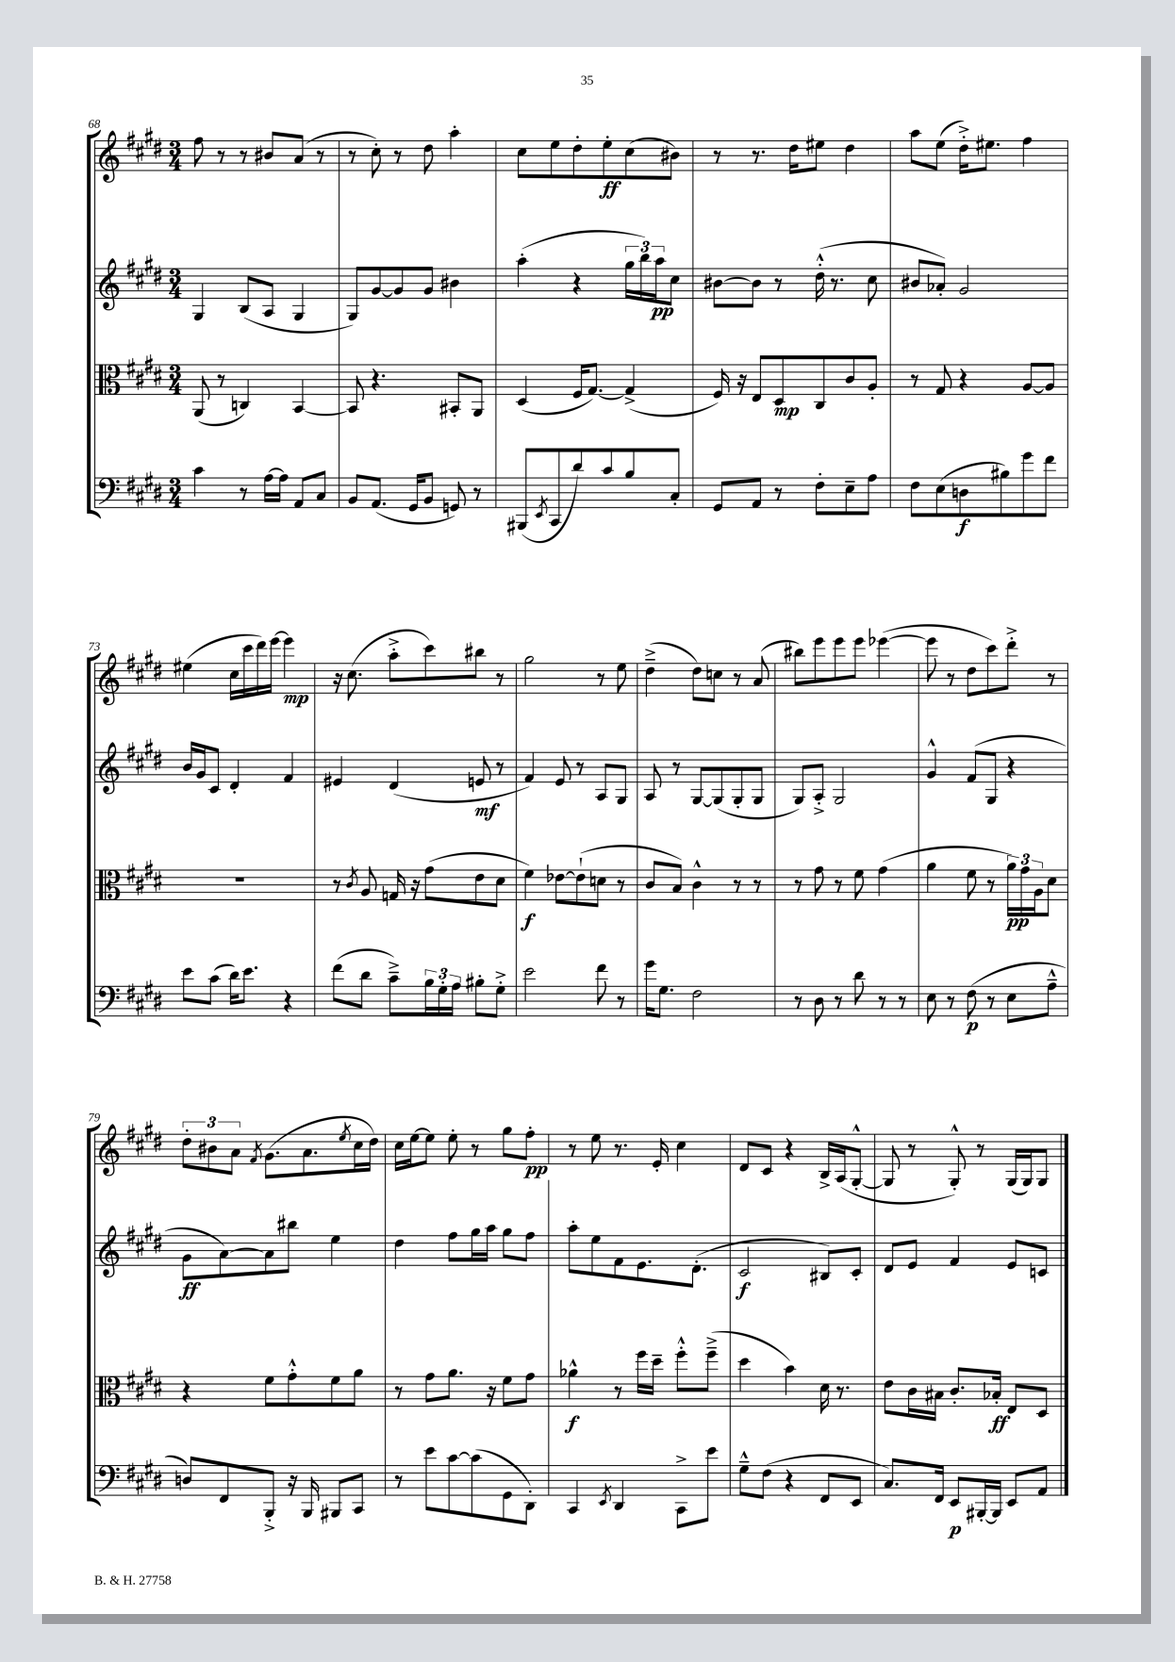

**kern	**dynam	**kern	**dynam	**kern	**dynam	**kern	**dynam
*part4	*part4	*part3	*part3	*part2	*part2	*part1	*part1
*staff4	*staff4	*staff3	*staff3	*staff2	*staff2	*staff1	*staff1
*clefF4	*	*clefC3	*	*clefG2	*	*clefG2	*
*k[f#c#g#d#]	*	*k[f#c#g#d#]	*	*k[f#c#g#d#]	*	*k[f#c#g#d#]	*
*M3/4	*	*M3/4	*	*M3/4	*	*M3/4	*
=68	=68	=68	=68	=68	=68	=68	=68
4c#\	.	(8AA/	.	4G#/	.	8ff#\	.
.	.	8r	.	.	.	8r	.
8r	.	4Cn/)	.	(8B/L	.	8r	.
[16A\LL	.	.	.	8A/J	.	8b#X/L	.
16A\JJ]	.	.	.	.	.	.	.
8AA/L	.	[4BB/	.	4G#/	.	(8a/J	.
8C#/J	.	.	.	.	.	8r	.
=69	=69	=69	=69	=69	=69	=69	=69
8BB/L	.	8BB/]	.	8G#/L)	.	8r	.
(8.AA/J	.	4.r	.	[8g#/	.	8cc#'\)	.
.	.	.	.	8g#/]	.	8r	.
16GG#/KL	.	.	.	.	.	.	.
8BB/J	.	.	.	8g#/J	.	8dd#\	.
8GGn/)	.	8BB#X'/L	.	4b#X\	.	4aa'\	.
8r	.	8AA/J	.	.	.	.	.
=70	=70	=70	=70	=70	=70	=70	=70
(8BBB#X/L	.	(4D#/	.	(4aa'\	.	8cc#\L	.
8qEE/	.	.	.	.	.	.	.
8CC#/	.	.	.	.	.	8ee\	.
8d#/)	.	16F#/KL	.	4r	.	8dd#'\	.
.	.	[8.G#/J)	.	.	.	.	.
8c#/	.	.	.	.	.	8ee'\	ff
8B/	.	(4G#^/]	.	24gg#\LL	.	(8cc#\	.
.	.	.	.	24bb\)	.	.	.
.	.	.	.	24aa\J	pp	.	.
8C#'/J	.	.	.	8cc#\J	.	8b#X\J)	.
=71	=71	=71	=71	=71	=71	=71	=71
8GG#/L	.	16F#/)	.	[8b#X\L	.	8r	.
.	.	16r	.	.	.	.	.
8AA/J	.	8E/L	.	8b#\J]	.	8.r	.
8r	.	8D#/	mp	8r	.	.	.
.	.	.	.	.	.	16dd#\KL	.
8F#'\L	.	8C#/	.	(16dd#'^^\	.	8ee#X\J	.
.	.	.	.	8.r	.	.	.
8E~\	.	8c#/	.	.	.	4dd#\	.
8A\J	.	8A'/J	.	8cc#\	.	.	.
=72	=72	=72	=72	=72	=72	=72	=72
8F#\L	.	8r	.	8b#X/L	.	8aa\L	.
(8E\	.	8G#/	.	8a-X'/J)	.	(8ee\J	.
8Dn\	f	4r	.	2g#/	.	16dd#'^\KL)	.
.	.	.	.	.	.	8.ee#X\J	.
8B#X\)	.	.	.	.	.	.	.
8g#\	.	[8A/L	.	.	.	4ff#\	.
8f#\J	.	8A/J]	.	.	.	.	.
!!LO:LB:g=z
=73	=73	=73	=73	=73	=73	=73	=73
8e\L	.	2.r	.	16b/LL	.	(4ee#X\	.
.	.	.	.	16g#/J	.	.	.
(8c#\J	.	.	.	8c#/J	.	.	.
16d#\KL)	.	.	.	4d#'/	.	16cc#\LL	.
8.e\J	.	.	.	.	.	16ccc#\	.
.	.	.	.	.	.	16ddd#\)	.
.	.	.	.	.	.	[16eee\JJ	.
4r	.	.	.	4f#/	.	4eee\]	mp
=74	=74	=74	=74	=74	=74	=74	=74
(8f#\L	.	8r	.	4e#X/	.	16r	.
.	.	.	.	.	.	(8.cc#\	.
.	.	8qc#/	.	.	.	.	.
8d#\J	.	8A/	.	.	.	.	.
8c#~^\L)	.	16Gn/	.	(4d#/	.	8aa'^\L	.
.	.	16r	.	.	.	.	.
24B\L	.	(8g#\L	.	.	.	8ccc#\)	.
24G#'\	.	.	.	.	.	.	.
24A\JJ	.	.	.	.	.	.	.
8B#X'\L	.	8e\	.	8en/	mf	8bb#X\J	.
8G#'^\J	.	8d#\J	.	8r	.	8r	.
=75	=75	=75	=75	=75	=75	=75	=75
2e\	.	4f#\)	f	4f#/)	.	2gg#\	.
.	.	[8e-X\L	.	8e/	.	.	.
.	.	(8e-`\]	.	8r	.	.	.
8f#\	.	8dn\J	.	8A/L	.	8r	.
8r	.	8r	.	8G#/J	.	8ee\	.
=76	=76	=76	=76	=76	=76	=76	=76
16g#\KL	.	8c#/L	.	8A/	.	(4dd#~^\	.
8.G#\J	.	.	.	.	.	.	.
.	.	8B/J)	.	8r	.	.	.
2F#\	.	4c#^^\	.	[8G#/L	.	8dd#\L)	.
.	.	.	.	(8G#/]	.	8ccn\J	.
.	.	8r	.	8G#'/	.	8r	.
.	.	8r	.	8G#/J	.	(8a/	.
=77	=77	=77	=77	=77	=77	=77	=77
8r	.	8r	.	8G#/L)	.	8bb#X\L)	.
8D#\	.	8g#\	.	8A'^/J	.	8eee\	.
8r	.	8r	.	2G#/	.	8eee\	.
8d#\	.	8f#\	.	.	.	8eee\J	.
8r	.	(4g#\	.	.	.	([4eee-X\	.
8r	.	.	.	.	.	.	.
=78	=78	=78	=78	=78	=78	=78	=78
8E\	.	4a\	.	4g#^^/	.	8eee-\]	.
8r	.	.	.	.	.	8r	.
(8F#\	p	8f#\	.	(8f#/L	.	8dd#\L	.
8r	.	8r	.	8G#/J	.	8ccc#\)	.
8E\L	.	24a\LL)	pp	4r	.	8ddd#'^\J	.
.	.	24g#\	.	.	.	.	.
.	.	24A\J	.	.	.	.	.
8A~^^\J	.	8d#\J	.	.	.	8r	.
!!LO:LB:g=z
=79	=79	=79	=79	=79	=79	=79	=79
8Dn/L)	.	4r	.	8g#\L	ff	12dd#'\L	.
.	.	.	.	.	.	12b#X\	.
8FF#/	.	.	.	[8a\)	.	.	.
.	.	.	.	.	.	12a\J	.
.	.	.	.	.	.	8qf#/	.
8BBB'^/J	.	8f#\L	.	8a\]	.	(8.g#\L	.
16r	.	8g#'^^\	.	8bb#X\J	.	.	.
16BBB/	.	.	.	.	.	8.a\	.
8BBB#X/L	.	8f#\	.	4ee\	.	.	.
.	.	.	.	.	.	8qee/	.
8CC#/J	.	8a\J	.	.	.	16cc#\L	.
.	.	.	.	.	.	16dd#\JJ)	.
=80	=80	=80	=80	=80	=80	=80	=80
8r	.	8r	.	4dd#\	.	16cc#\LL	.
.	.	.	.	.	.	[16ee\J	.
8e\L	.	8g#\L	.	.	.	8ee\J]	.
[8c#\	.	8.a\J	.	8ff#\L	.	8ee'\	.
(8c#\]	.	.	.	16gg#\L	.	8r	.
.	.	16r	.	16aa\JJ	.	.	.
8GG#\	.	8f#\L	.	8gg#\L	.	8gg#\L	.
8DD#'\J)	.	8g#\J	.	8ff#\J	.	8ff#'\J	pp
=81	=81	=81	=81	=81	=81	=81	=81
4CC#/	.	4a-X^^\	f	8aa'\L	.	8r	.
.	.	.	.	8ee\	.	8ee\	.
8qEE/	.	.	.	.	.	.	.
4DD#/	.	8r	.	8f#\	.	8.r	.
.	.	16ff#\LL	.	8.e\	.	.	.
.	.	16dd#~\JJ	.	.	.	16e'/	.
8CC#^\L	.	8ff#'^^\L	.	.	.	4cc#\	.
.	.	.	.	(8.d#'\J	.	.	.
8e\J	.	(8ff#~^\J	.	.	.	.	.
=82	=82	=82	=82	=82	=82	=82	=82
8G#~^^\L	.	4dd#\	.	2c#/	f	8d#/L	.
(8F#\J	.	.	.	.	.	8c#/J	.
4r	.	4b\)	.	.	.	4r	.
8FF#/L	.	16d#\	.	8B#X/L)	.	16B^/LL	.
.	.	8.r	.	.	.	(16A/J	.
8EE/J	.	.	.	8c#'/J	.	[8G#'^^/J	.
=83	=83	=83	=83	=83	=83	=83	=83
8.C#/L)	.	8e\L	.	8d#/L	.	8G#/]	.
.	.	16c#\L	.	8e/J	.	8r	.
16FF#/Jk	.	16B#X\JJ	.	.	.	.	.
8EE/L	p	8.c#'/L	.	4f#/	.	8G#'^^/)	.
[16BBB#X'/L	.	.	.	.	.	8r	.
16BBB#/JJ]	.	16B-X'/Jk	ff	.	.	.	.
8EE/L	.	8E/L	.	8e/L	.	(16G#/LL	.
.	.	.	.	.	.	16G#/J)	.
8AA/J	.	8D#/J	.	8cn/J	.	8G#/J	.
==	==	==	==	==	==	==	==
*-	*-	*-	*-	*-	*-	*-	*-
